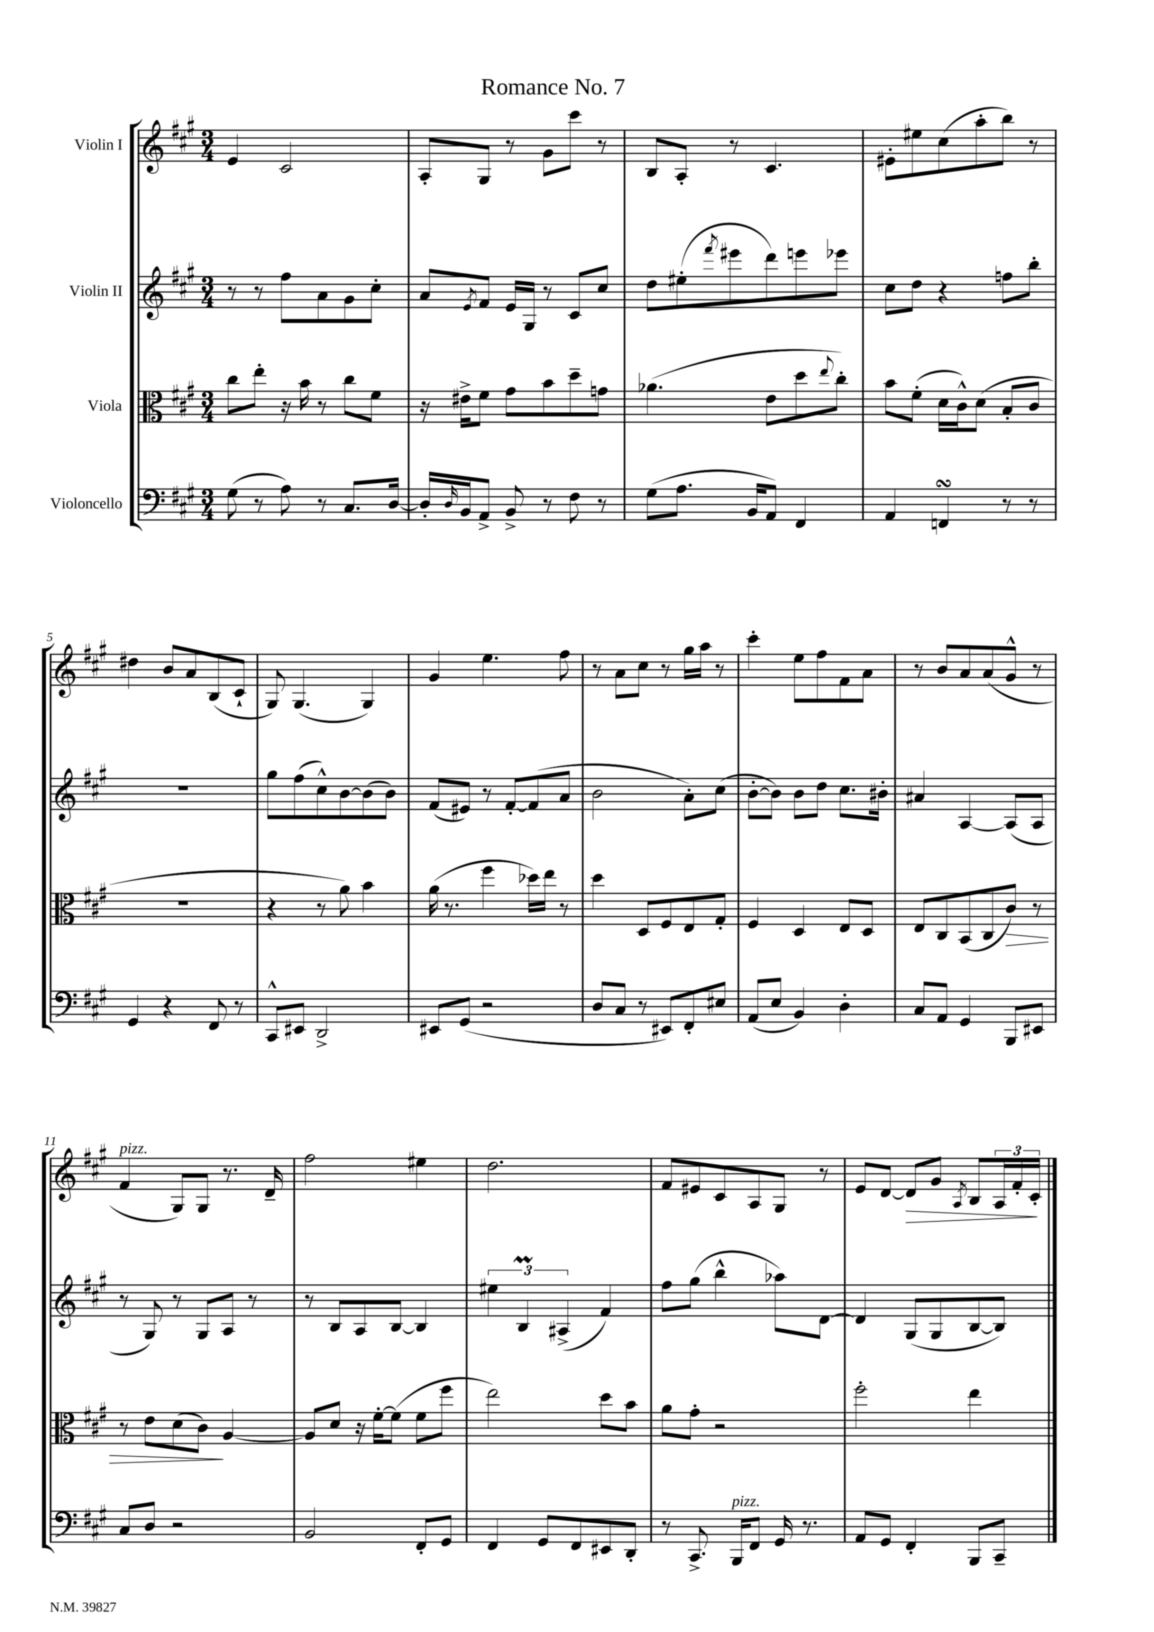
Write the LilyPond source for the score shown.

\header { title = "Romance No. 7" }
<<
\new StaffGroup <<
\new Staff = "s0" \with { instrumentName = "Violin I" } {
    \clef treble \key a \major \numericTimeSignature \time 3/4
    e'4 cis'2 |
    a8-. gis8 r8 gis'8 cis'''8 r8 |
    b8 a8-. r8 cis'4. |
    eis'8-. eis''8 cis''8( a''8-. b''8) r8 |
    dis''4 b'8 a'8 b8( cis'8-! |
    gis8) gis4.( gis4) |
    gis'4 e''4. fis''8 |
    r8 a'8 cis''8 r8 gis''16 a''16 r8 |
    cis'''4-. e''8 fis''8 fis'8 a'8 |
    r8 b'8 a'8 a'8( gis'8-^ r8 |
    fis'4^\markup { \italic "pizz." } gis8) gis8 r8. d'16-- |
    fis''2 eis''4 |
    d''2. |
    fis'8 eis'8 cis'8 a8 gis8 r8 |
    e'8 d'8~ d'8\> gis'8 \acciaccatura { a8 } b8 \tuplet 3/2 { a16 fis'16-. cis'16-.\! } \bar "|." |
}
\new Staff = "s1" \with { instrumentName = "Violin II" } {
    \clef treble \key a \major \numericTimeSignature \time 3/4
    r8 r8 fis''8 a'8 gis'8 cis''8-. |
    a'8 \acciaccatura { e'8 } fis'8 e'16 gis16 r8 cis'8 cis''8 |
    d''8 eis''8-.( \acciaccatura { fis'''8 } eis'''8 d'''8) e'''8 ees'''8 |
    cis''8 d''8 r4 f''8 b''8-. |
    R2. |
    gis''8 fis''8( cis''8-^) b'8~ b'8( b'8) |
    fis'8( eis'8) r8 fis'8~-. fis'8( a'8 |
    b'2 a'8-.) cis''8( |
    b'8~-. b'8) b'8 d''8 cis''8. bis'16-. |
    ais'4 a4~ a8( a8 |
    r8 gis8) r8 gis8 a8 r8 |
    r8 b8 a8 b8~ b4 |
    \tuplet 3/2 { eis''4 b4\prall ais4->( } fis'4) |
    fis''8 gis''8( b''4-^ aes''8) d'8~ |
    d'4 gis8( gis8 b8~ b8) \bar "|." |
}
\new Staff = "s2" \with { instrumentName = "Viola" } {
    \clef alto \key a \major \numericTimeSignature \time 3/4
    cis''8 e''8-. r16 b'16 r8 cis''8 fis'8 |
    r16 eis'16-> fis'8 gis'8 b'8 d''8-- g'8 |
    aes'4.( e'8 d''8 \appoggiatura { e''8 } cis''8-.) |
    b'8 fis'8-.( d'16 cis'16-^) d'8( b8-. cis'8 |
    R2. |
    r4 r8 a'8) b'4 |
    a'16( r8. fis''4 des''16) e''16 r8 |
    d''4 d8 fis8 e8 gis8-. |
    fis4 d4 e8 d8 |
    e8 cis8 b,8( cis8 cis'8\>) r8 |
    r8 e'8 d'8( cis'8\!) a4~ |
    a8 d'8 r16 fis'16~-. fis'8( fis'8 fis''8 |
    e''2) d''8 b'8 |
    a'8 gis'8-. r2 |
    fis''2-. e''4 \bar "|." |
}
\new Staff = "s3" \with { instrumentName = "Violoncello" } {
    \clef bass \key a \major \numericTimeSignature \time 3/4
    gis8( r8 a8) r8 cis8. d16~ |
    d16-. \grace { d16 } b,16 a,8-> b,8-> r8 fis8 r8 |
    gis8( a8. b,16 a,8) fis,4 |
    a,4 f,4\turn r8 r8 |
    gis,4 r4 fis,8 r8 |
    cis,8-^ eis,8 d,2-> |
    eis,8 gis,8( r2 |
    d8 cis8 r8 eis,8) fis,8-. eis8 |
    a,8( e8 b,4) d4-. |
    cis8 a,8 gis,4 b,,8 eis,8 |
    cis8 d8 r2 |
    b,2 fis,8-. gis,8 |
    fis,4 gis,8 fis,8 eis,8 d,8-. |
    r8 cis,8.-> b,,16^\markup { \italic "pizz." } fis,8 gis,16 r8. |
    a,8 gis,8 fis,4-. b,,8 cis,8-- \bar "|." |
}
>>
>>
